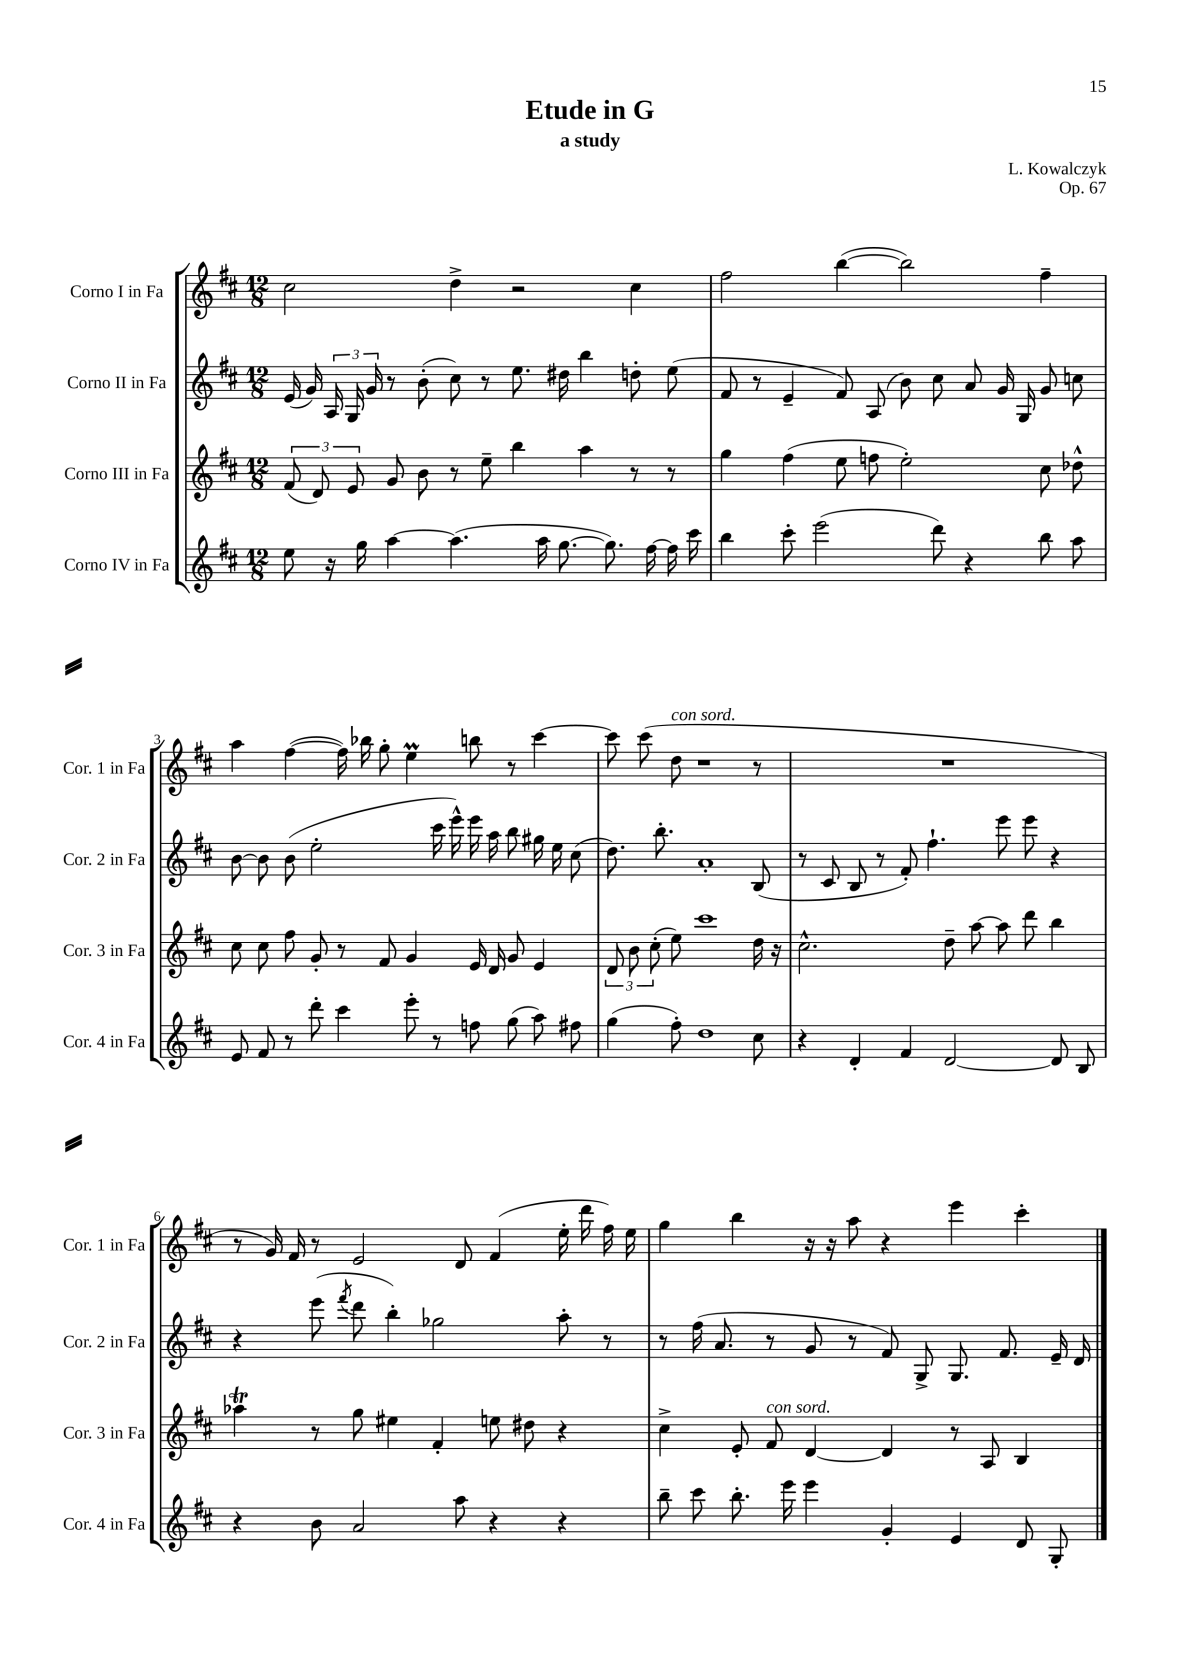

**kern	**kern	**kern	**kern
*part4	*part3	*part2	*part1
*staff4	*staff3	*staff2	*staff1
*I"Corno IV in Fa	*I"Corno III in Fa	*I"Corno II in Fa	*I"Corno I in Fa
*I'Cor. 4 in Fa	*I'Cor. 3 in Fa	*I'Cor. 2 in Fa	*I'Cor. 1 in Fa
*clefG2	*clefG2	*clefG2	*clefG2
*k[f#c#]	*k[f#c#]	*k[f#c#]	*k[f#c#]
*M12/8	*M12/8	*M12/8	*M12/8
=1	=1	=1	=1
8ee\	(12f#/	(16e/	2cc#\
.	.	16g/)	.
.	12d/)	.	.
16r	.	24A/	.
.	12e/	24G/	.
16gg\	.	.	.
.	.	24g/	.
[4aa\	8g/	8r	.
.	8b\	(8b'\	.
(4.aa\]	8r	8cc#\)	4dd^\
.	8ee~\	8r	.
.	4bb\	8.ee\	2r
16aa\	.	.	.
[8.gg\	.	16dd#X\	.
.	4aa\	4bb\	.
8.gg\])	.	.	.
.	8r	8ddn'\	4cc#\
[16ff#\	.	.	.
16ff#\]	8r	(8ee\	.
16ccc#\	.	.	.
=2	=2	=2	=2
4bb\	4gg\	8f#/	2ff#\
.	.	8r	.
8ccc#'\	(4ff#\	4e~/	.
(2eee\	.	.	.
.	8ee\	8f#/)	([4bb\
.	8ffn\	(8A/	.
.	2ee'\)	8b\)	2bb\])
8ddd\)	.	8cc#\	.
4r	.	8a/	.
.	.	16g/	.
.	.	16G/	.
8bb\	8cc#\	8g/	4ff#~\
8aa\	8dd-X^^\	8ccn\	.
!!LO:LB:g=z
=3	=3	=3	=3
8e/	8cc#\	[8b\	4aa\
8f#/	8cc#\	8b\]	.
8r	8ff#\	(8b\	([4ff#\
8ddd'\	8g'/	2ee'\	.
4ccc#\	8r	.	16ff#\])
.	.	.	16bb-X\
.	8f#/	.	8gg'\
8eee'\	4g/	.	4eeM\
8r	.	16ccc#\	.
.	.	16eee^^\)	.
8ffn\	16e/	16eee\	8bbn\
.	16d/	16aa\	.
(8gg\	8g/	8bb\	8r
8aa\)	4e/	16gg#X\	[4ccc#\
.	.	16ee\	.
8ff#X\	.	(8cc#\	.
=4	=4	=4	=4
(4gg\	12d/	8.dd\)	8ccc#\]
.	12b\	.	.
.	.	.	(8ccc#\
.	(12cc#'\	.	.
.	.	8.bb'\	.
!	!	!	!LO:TX:a:i:t=con sord.
8ff#'\)	8ee\)	.	8dd\
1dd	1ccc#	1a'	1r
8cc#\	16dd\	(8B/	8r
.	16r	.	.
=5	=5	=5	=5
4r	2.cc#^^\	8r	1.r
.	.	8c#/	.
4d'/	.	8B/	.
.	.	8r	.
4f#/	.	8f#'/)	.
.	.	4.ff#`\	.
[2d/	8dd~\	.	.
.	[8aa\	.	.
.	8aa\]	8eee\	.
.	8ddd\	8eee\	.
8d/]	4bb\	4r	.
8B/	.	.	.
!!LO:LB:g=z
=6	=6	=6	=6
4r	4aa-XT\	4r	8r
.	.	.	16g/)
.	.	.	16f#/
8b\	8r	(8eee\	8r
.	.	8qfff#/	.
2a/	8gg\	8ddd\	2e/
.	4ee#X\	4bb'\)	.
.	4f#'/	2gg-X\	.
8aa\	.	.	8d/
4r	8een\	.	(4f#/
.	8dd#X\	.	.
4r	4r	8aa'\	16ee'\
.	.	.	16ddd\
.	.	8r	16ff#\)
.	.	.	16ee\
=7	=7	=7	=7
8bb~\	4cc#^\	8r	4gg\
8ccc#\	.	(16ff#\	.
.	.	8.a/	.
8.bb'\	8e'/	.	4bb\
!	!LO:TX:a:i:t=con sord.	!	!
.	8f#/	8r	.
16eee\	.	.	.
4eee\	[4d/	8g/	16r
.	.	.	16r
.	.	8r	8aa\
4g'/	4d/]	8f#/)	4r
.	.	8G^/	.
4e/	8r	8.G/	4eee\
.	8A/	.	.
.	.	8.f#/	.
8d/	4B/	.	4ccc#'\
8G'/	.	16e~/	.
.	.	16d/	.
==	==	==	==
*-	*-	*-	*-
